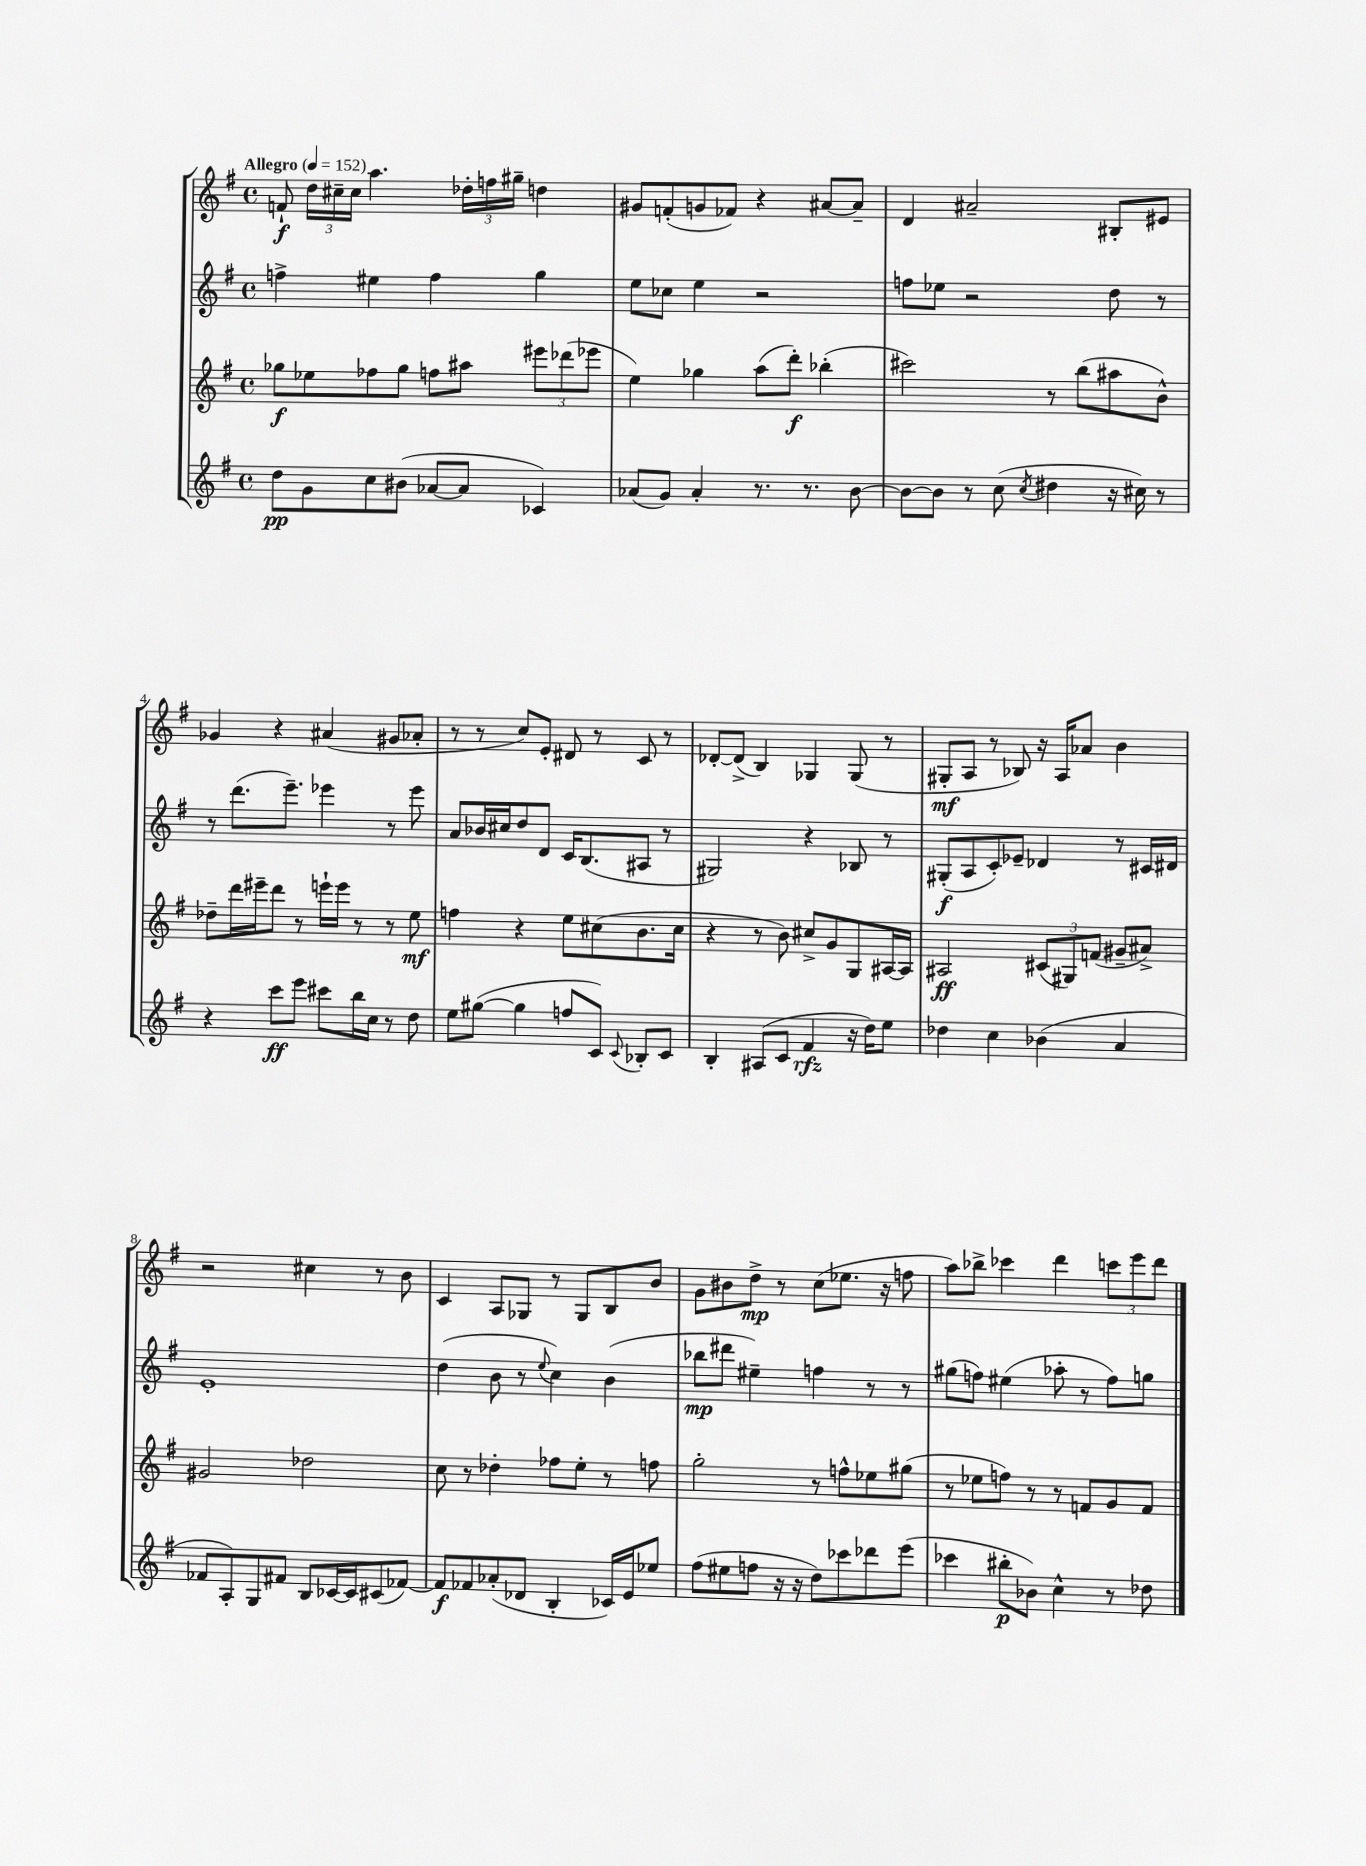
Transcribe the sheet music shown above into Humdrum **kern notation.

**kern	**kern	**kern	**kern
*staff4	*staff3	*staff2	*staff1
*clefG2	*clefG2	*clefG2	*clefG2
*k[f#]	*k[f#]	*k[f#]	*k[f#]
*M4/4	*M4/4	*M4/4	*M4/4
*met(c)	*met(c)	*met(c)	*met(c)
*MM152	*MM152	*MM152	*MM152
8dd\L	8gg-\L	4ff^\	8f`/
8g\	8ee-\	.	24dd\LL
.	.	.	24cc#~\
.	.	.	24cc#\JJ
8cc\	8ff-\	4ee#\	4.aa\
(8b#\J	8gg-\J	.	.
[8a-/L	8ff\L	4ff\	.
8a-/]J	8aa#\J	.	24dd-'\LL
.	.	.	24ff\
.	.	.	24gg#~\JJ
4c-/)	12eee#\L	4gg\	4dd\
.	(12ddd-\	.	.
.	12eee-\J	.	.
=	=	=	=
(8a-/L	4ee\)	8ee\L	8g#/L
8g/J)	.	8cc-\J	(8f'/
4a-'/	4gg-\	4ee\	8g/
.	.	.	8f-/J)
8.r	(8aa\L	2r	4r
.	8ddd'\J)	.	.
8.r	.	.	.
.	(4bb-'\	.	[8a#/L
[8b\	.	.	8a#~/]J
=	=	=	=
8b\_L	2ccc#\)	8ff\L	4d/
8b\]J	.	8ee-\J	.
8r	.	2r	2a#~/
(8cc\	.	.	.
8qcc/	.	.	.
4dd#\	8r	.	.
.	(8bb\L	.	.
16r	8aa#\	8dd\	8B#'/L
16cc#\)	.	.	.
8r	8b^^\J)	8r	8e#/J
=	=	=	=
4r	8dd-~\L	8r	4g-/
.	16ddd\L	(8.ddd\L	.
.	16eee#~\J	.	.
8ccc\L	8ddd\J	.	4r
.	.	8.eee~\J)	.
8eee\J	8r	.	.
8ccc#\L	16eee`\LL	4eee-\	(4a#/
.	16eee\JJ	.	.
16bb\L	8r	.	.
16cc\JJ	.	.	.
8r	8r	8r	8g#/L
8dd\	8ee\	8eee-\	8a-'/J
=	=	=	=
8ee\L	4ff\	8a/L	8r
([8gg#\J	.	16b-/L	8r
.	.	16cc#/J	.
4gg#\]	4r	8dd/	8cc/L)
.	.	8d/J	8e'/J
8ff/L	8ee\L	16c/LK	8d#/
.	.	(8.B/	.
8c/J)	(8cc#\	.	8r
8qqc/	.	.	.
8B-'/L	8.b\	8A#/J	8c/
8c/J	.	8r	8r
.	16cc#\Jk	.	.
=	=	=	=
4B'/	4r	2G#/)	[8d-'/L
.	.	.	(8d-^/]J
(8A#/L	8r	.	4B/)
8c/J	8b\)	.	.
4f#/	8cc#^/L	4r	4G-/
.	8g/	.	.
16r	8G/	8B-/	(8G-/
16dd\LK)	.	.	.
8ee\J	[16A#/L	8r	8r
.	16A#/]JJ	.	.
=	=	=	=
4dd-\	2A#/	(8G#'/L	8G#'/L
.	.	8A/	8A/J
4cc\	.	8c'/)	8r
.	.	8e-~/J	8B-/)
(4b-\	(12c#/L	4d-/	16r
.	.	.	16A/LK
.	12G#/)	.	.
.	.	.	8a-/J
.	(12f/J	.	.
4a/	8g#~/L	8r	4b\
.	8a#^/J)	16c#/LL	.
.	.	16d#/JJ	.
=	=	=	=
8f-/L	2g#/	1e'	2r
8A'/)	.	.	.
8G/	.	.	.
8f#/J	.	.	.
8B/L	2dd-\	.	4cc#\
[16c-/L	.	.	.
16c-/]J	.	.	.
(8c#/	.	.	8r
[8f-/J)	.	.	8b\
=	=	=	=
8f-/]L	8cc\	(4dd\	4c/
8f-/	8r	.	.
(8a-'/	4dd-'\	8b\	8A/L
8d-/J	.	8r	8G-/J
.	.	8qqee/	.
4B'/	8ff-\L	4cc\)	8r
.	8ee'\J	.	8G-/L
16c-/LL)	8r	(4b\	8B/
16e/J	.	.	.
8ee-/J	8ff\	.	8b/J
=	=	=	=
(8ff#\L	2gg'\	8bb-\L	8g\L
8ee#\	.	8ddd#\J	8b#\
8ff\J	.	4ee#~\)	8dd^\J
16r	.	.	8r
16r	.	.	.
8dd\L)	8r	4ff\	(8cc\L
8ccc-\	8ff^^\L	.	8.ee-\J
8ddd-\	8ee-\	8r	.
.	.	.	16r
(8eee\J	(8gg#\J	8r	8ff\
=	=	=	=
4ccc-\	8r	(8gg#\L	8aa\L)
.	8ee-\L	8ff\J)	8bb-^\J
8bb#'\L	8ff\J)	(4ee#\	4ccc-\
8b-\J)	8r	.	.
4cc^^\	8r	8aa-'\	4ddd\
.	8f/L	8r	.
8r	8g/	8ff\L)	12ccc\L
.	.	.	12eee\
8dd-\	8f/J	8gg\J	.
.	.	.	12ddd\J
==	==	==	==
*-	*-	*-	*-
